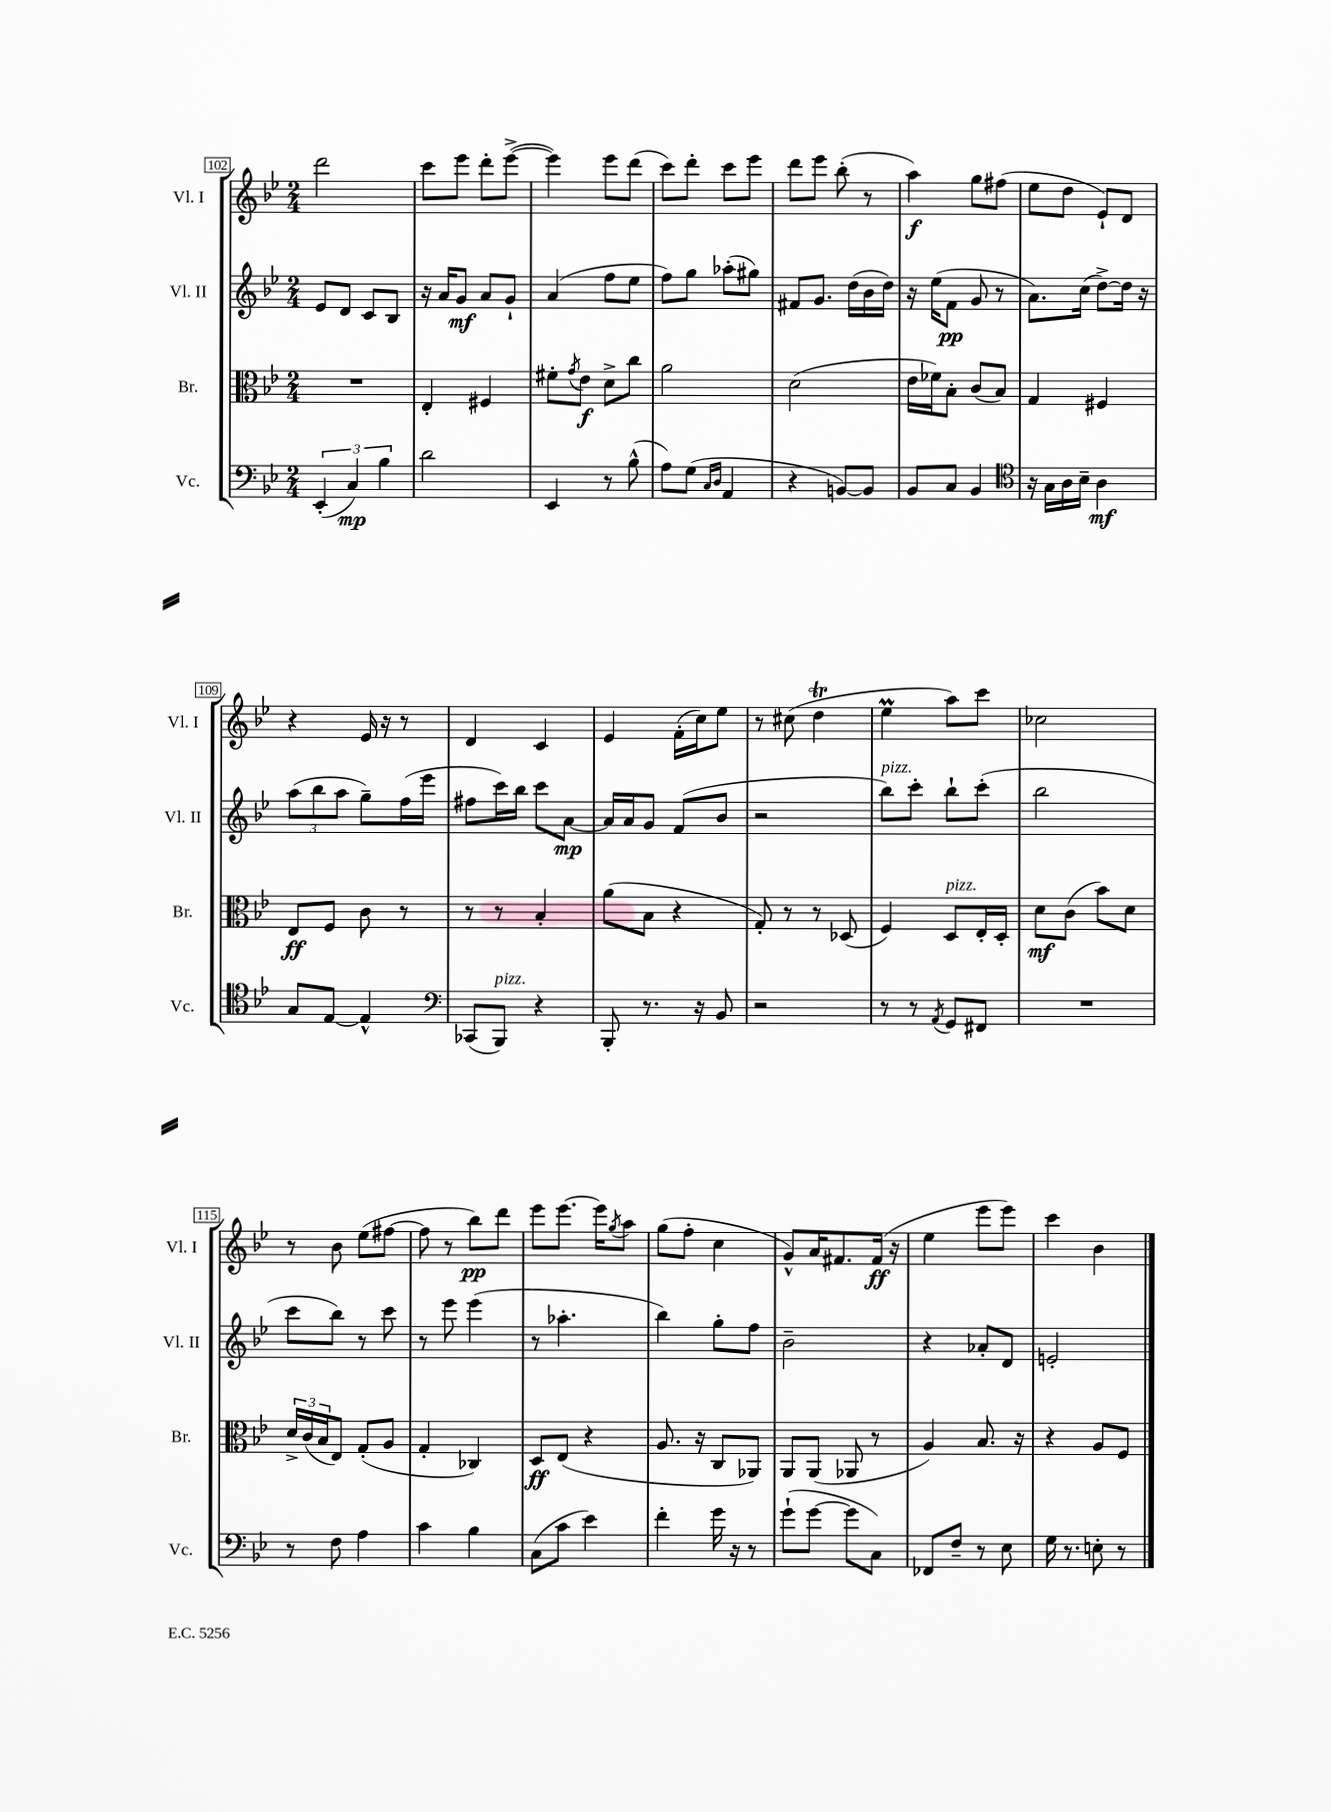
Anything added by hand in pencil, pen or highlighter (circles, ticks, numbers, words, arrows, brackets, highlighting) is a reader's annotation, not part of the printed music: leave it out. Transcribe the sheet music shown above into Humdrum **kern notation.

**kern	**dynam	**kern	**dynam	**kern	**dynam	**kern	**dynam
*part4	*part4	*part3	*part3	*part2	*part2	*part1	*part1
*staff4	*staff4	*staff3	*staff3	*staff2	*staff2	*staff1	*staff1
*I"Vc.	*	*I"Br.	*	*I"Vl. II	*	*I"Vl. I	*
*I'Vc.	*	*I'Br.	*	*I'Vl. II	*	*I'Vl. I	*
*clefF4	*	*clefC3	*	*clefG2	*	*clefG2	*
*k[b-e-]	*	*k[b-e-]	*	*k[b-e-]	*	*k[b-e-]	*
*M2/4	*	*M2/4	*	*M2/4	*	*M2/4	*
=102	=102	=102	=102	=102	=102	=102	=102
(6EE-'/	.	2r	.	8e-/L	.	2ddd\	.
.	.	.	.	8d/J	.	.	.
6C/)	mp	.	.	.	.	.	.
.	.	.	.	8c/L	.	.	.
6B-\	.	.	.	.	.	.	.
.	.	.	.	8B-/J	.	.	.
=103	=103	=103	=103	=103	=103	=103	=103
2d\	.	4E-'/	.	16r	.	8ccc\L	.
.	.	.	.	16a/KL	.	.	.
.	.	.	.	8g/J	mf	8eee-\J	.
.	.	4F#X/	.	8a/L	.	8ddd'\L	.
.	.	.	.	8g`/J	.	([8eee-^\J	.
=104	=104	=104	=104	=104	=104	=104	=104
4EE-/	.	8f#X'\L	.	(4a/	.	4eee-\])	.
.	.	8qg/	.	.	.	.	.
.	.	8e-\J	f	.	.	.	.
8r	.	8d^\L	.	8ff\L	.	8eee-\L	.
(8B-^^\	.	8cc\J	.	8ee-\J	.	(8ddd\J	.
=105	=105	=105	=105	=105	=105	=105	=105
8A\L)	.	2a\	.	8ff\L)	.	8ccc\L)	.
(8G\J	.	.	.	8gg\J	.	8ddd'\J	.
16qqC/LL	.	.	.	.	.	.	.
16qqD/JJ	.	.	.	.	.	.	.
4AA/	.	.	.	(8aa-X'\L	.	8ccc\L	.
.	.	.	.	8gg#X\J)	.	8eee-\J	.
=106	=106	=106	=106	=106	=106	=106	=106
4r	.	(2d\	.	8f#X/L	.	8ddd\L	.
.	.	.	.	8.g/J	.	8eee-\J	.
[8BBn/L)	.	.	.	.	.	(8bb-'\	.
.	.	.	.	(16dd\LL	.	.	.
8BB/J]	.	.	.	16b-\	.	8r	.
.	.	.	.	16dd\JJ)	.	.	.
=107	=107	=107	=107	=107	=107	=107	=107
8BB-/L	.	16e-\LL	.	16r	.	4aa\)	f
.	.	16f-X\J)	.	(16ee-\KL	.	.	.
8C/J	.	8B-'\J	.	8f\J	pp	.	.
4BB-/	.	(8c/L	.	8g/	.	8gg\L	.
.	.	8B-/J)	.	8r	.	(8ff#X\J	.
=108	=108	=108	=108	=108	=108	=108	=108
*clefC4	*	*	*	*	*	*	*
16r	.	4G/	.	8.a\L)	.	8ee-\L	.
16G\LL	.	.	.	.	.	.	.
16A\	.	.	.	.	.	8dd\J	.
16B-~\JJ	.	.	.	(16cc\Jk	.	.	.
4A\	mf	4F#X/	.	[8dd^\L)	.	8e-`/L)	.
.	.	.	.	16dd\Jk]	.	8d/J	.
.	.	.	.	16r	.	.	.
!!LO:LB:g=z
=109	=109	=109	=109	=109	=109	=109	=109
8G/L	.	8E-/L	ff	(12aa\L	.	4r	.
.	.	.	.	12bb-\	.	.	.
[8E-/J	.	8F/J	.	.	.	.	.
.	.	.	.	12aa\J	.	.	.
4E-^^/]	.	8c\	.	8gg~\L)	.	16e-/	.
.	.	.	.	.	.	16r	.
.	.	8r	.	(16ff\L	.	8r	.
.	.	.	.	16eee-\JJ	.	.	.
=110	=110	=110	=110	=110	=110	=110	=110
*clefF4	*	*	*	*	*	*	*
(8CC-X/L	.	8r	.	8ff#X\L	.	4d/	.
!LO:TX:a:i:t=pizz.	!	!	!	!	!	!	!
8BBB-/J)	.	8r	.	16ccc\L)	.	.	.
.	.	.	.	16bb-\JJ	.	.	.
4r	.	4B-'/	.	8ccc\L	.	4c/	.
.	.	.	.	[8a\J	mp	.	.
=111	=111	=111	=111	=111	=111	=111	=111
8BBB-'/	.	(8a\L	.	16a/LL]	.	4e-/	.
.	.	.	.	16a/J	.	.	.
8.r	.	8B-\J	.	8g/J	.	.	.
.	.	4r	.	(8f/L	.	(16f'\LL	.
16r	.	.	.	.	.	16cc\J)	.
8BB-/	.	.	.	8b-/J	.	8ee-\J	.
=112	=112	=112	=112	=112	=112	=112	=112
2r	.	8G'/)	.	2r	.	8r	.
.	.	8r	.	.	.	(8cc#X\	.
.	.	8r	.	.	.	4ddt\	.
.	.	(8D-X/	.	.	.	.	.
=113	=113	=113	=113	=113	=113	=113	=113
!	!	!	!	!LO:TX:a:i:t=pizz.	!	!	!
8r	.	4F/)	.	8bb-\L)	.	4ee-M\	.
8r	.	.	.	8ccc'\J	.	.	.
8qAA/	.	.	.	.	.	.	.
!	!	!LO:TX:a:i:t=pizz.	!	!	!	!	!
8GG/L	.	8D/L	.	8bb-`\L	.	8aa\L)	.
8FF#X/J	.	16E-'/L	.	(8ccc'\J	.	8ccc\J	.
.	.	16D'/JJ	.	.	.	.	.
=114	=114	=114	=114	=114	=114	=114	=114
2r	.	8d\L	mf	2bb-\	.	2cc-X\	.
.	.	(8c\J	.	.	.	.	.
.	.	8b-\L)	.	.	.	.	.
.	.	8d\J	.	.	.	.	.
!!LO:LB:g=z
=115	=115	=115	=115	=115	=115	=115	=115
8r	.	24d^/LL	.	8ccc\L	.	8r	.
.	.	(24c/	.	.	.	.	.
.	.	24B-/J	.	.	.	.	.
8F\	.	8E-/J)	.	8bb-\J)	.	8b-\	.
4A\	.	(8G'/L	.	8r	.	(8ee-\L	.
.	.	8A/J	.	8ccc\	.	[8ff#X\J	.
=116	=116	=116	=116	=116	=116	=116	=116
4c\	.	4G'/	.	8r	.	8ff#\]	.
.	.	.	.	8eee-\	.	8r	.
4B-\	.	4C-X/)	.	(4eee-\	.	8bb-\L)	pp
.	.	.	.	.	.	8ddd\J	.
=117	=117	=117	=117	=117	=117	=117	=117
(8C\L	.	8D/L	ff	8r	.	8eee-\L	.
8c\J	.	(8E-/J	.	4.aa-X'\	.	[8.eee-\J	.
4e-\)	.	4r	.	.	.	.	.
.	.	.	.	.	.	16eee-\KL]	.
.	.	.	.	.	.	8qgg/	.
.	.	.	.	.	.	8aa\J	.
=118	=118	=118	=118	=118	=118	=118	=118
4f'\	.	8.A/	.	4bb-\)	.	(8gg\L	.
.	.	.	.	.	.	8ff'\J	.
.	.	16r	.	.	.	.	.
16g\	.	8C/L	.	8gg'\L	.	4cc\	.
16r	.	.	.	.	.	.	.
8r	.	8AA-X/J)	.	8ff\J	.	.	.
=119	=119	=119	=119	=119	=119	=119	=119
(8g`\L	.	8AA/L	.	2b-~\	.	8g^^/L)	.
[8g\J	.	(8AA/J	.	.	.	16a/K	.
.	.	.	.	.	.	8.f#X/	.
8g\L]	.	8AA-X/	.	.	.	.	.
8C\J)	.	8r	.	.	.	(16f#/Jk	ff
.	.	.	.	.	.	16r	.
=120	=120	=120	=120	=120	=120	=120	=120
8FF-X/L	.	4A/)	.	4r	.	4ee-\	.
8F~/J	.	.	.	.	.	.	.
8r	.	8.B-/	.	8a-X'/L	.	8eee-\L	.
8E-\	.	.	.	8d/J	.	8eee-\J)	.
.	.	16r	.	.	.	.	.
=121	=121	=121	=121	=121	=121	=121	=121
16G\	.	4r	.	2en'/	.	4ccc\	.
8.r	.	.	.	.	.	.	.
8En'\	.	8A/L	.	.	.	4b-\	.
8r	.	8F/J	.	.	.	.	.
==	==	==	==	==	==	==	==
*-	*-	*-	*-	*-	*-	*-	*-
